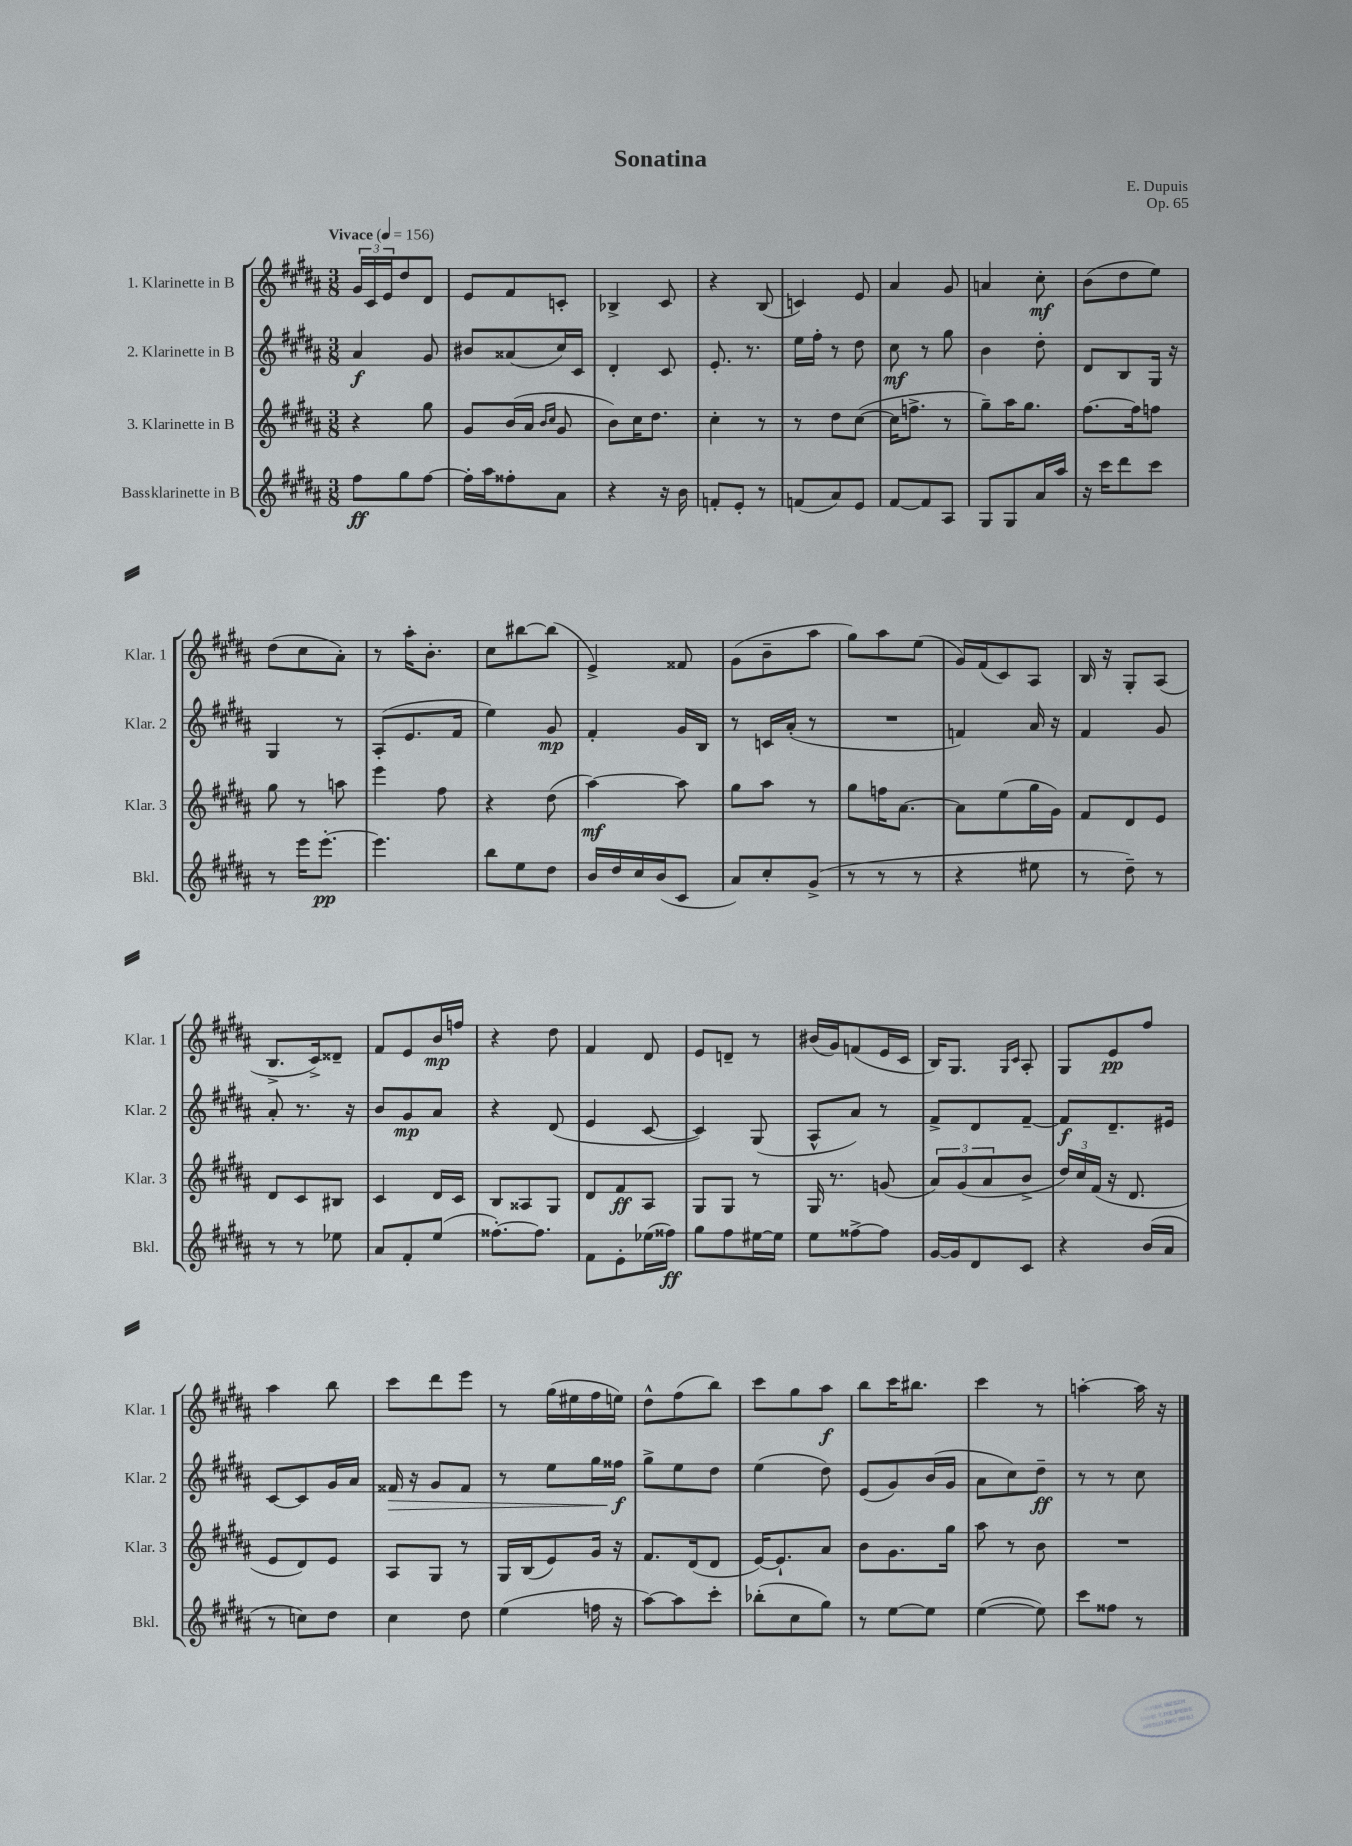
\header { title = "Sonatina" composer = "E. Dupuis" opus = "Op. 65" }
<<
\new StaffGroup <<
\new Staff = "s0" \with { instrumentName = "1. Klarinette in B" shortInstrumentName = "Klar. 1" } {
    \clef treble \key b \major \numericTimeSignature \time 3/8 \tempo "Vivace" 4 = 156
    \tuplet 3/2 { gis'16 cis'16 e'16 } dis''8 dis'8 |
    e'8 fis'8 c'8-. |
    bes4-> cis'8 |
    r4 b8( |
    c'4) e'8 |
    ais'4 gis'8 |
    a'4 cis''8-.\mf |
    b'8( dis''8 e''8) |
    dis''8( cis''8 ais'8-.) |
    r8 ais''16-. b'8.-. |
    cis''8 bis''8~ bis''8( |
    e'4->) fisis'8 |
    gis'8( b'8-- ais''8 |
    gis''8) ais''8 e''8( |
    gis'16) fis'16( cis'8) ais8 |
    b16 r16 gis8-. ais8( |
    b8.-> cis'16->) disis'8-- |
    fis'8 e'8 b'16\mp f''16 |
    r4 dis''8 |
    fis'4 dis'8 |
    e'8 d'8-- r8 |
    bis'16( gis'16) f'8( e'16 cis'16 |
    b16) gis8. \grace { gis16 cis'16 } ais8-. |
    gis8 e'8\pp fis''8 |
    ais''4 b''8 |
    cis'''8 dis'''8 e'''8 |
    r8 gis''16( eis''16 fis''16 e''16) |
    dis''8-^ fis''8( b''8) |
    cis'''8 gis''8 ais''8\f |
    b''8 cis'''16 bis''8. |
    cis'''4 r8 |
    a''4~-. a''16 r16 \bar "|." |
}
\new Staff = "s1" \with { instrumentName = "2. Klarinette in B" shortInstrumentName = "Klar. 2" } {
    \clef treble \key b \major \numericTimeSignature \time 3/8
    ais'4\f gis'8 |
    bis'8 aisis'8( cis''16) cis'16 |
    dis'4-. cis'8 |
    e'8.-. r8. |
    e''16 fis''16-. r8 dis''8 |
    cis''8\mf r8 gis''8 |
    b'4 dis''8-. |
    dis'8 b8 gis16 r16 |
    gis4 r8 |
    ais8-.( e'8. fis'16 |
    e''4) gis'8\mp |
    fis'4-. gis'16 b16 |
    r8 c'16 ais'16-.( r8 |
    R4. |
    f'4) ais'16 r16 |
    fis'4 gis'8 |
    ais'8-. r8. r16 |
    b'8 gis'8\mp ais'8 |
    r4 dis'8( |
    e'4 cis'8~ |
    cis'4) gis8( |
    ais8-^ ais'8) r8 |
    fis'8-> dis'8 fis'8~-- |
    fis'8\f dis'8.-- eis'16 |
    cis'8~ cis'8 gis'16 ais'16 |
    fisis'16\> r16 gis'8 fisis'8 |
    r8 e''8 gis''16 fisis''16\f\! |
    gis''8-> e''8 dis''8 |
    e''4( dis''8) |
    e'8( gis'8) b'16( gis'16 |
    ais'8 cis''8) dis''8--\ff |
    r8 r8 cis''8 \bar "|." |
}
\new Staff = "s2" \with { instrumentName = "3. Klarinette in B" shortInstrumentName = "Klar. 3" } {
    \clef treble \key b \major \numericTimeSignature \time 3/8
    r4 gis''8 |
    gis'8 b'16( ais'16 \grace { b'16 cis''16 } gis'8 |
    b'8) cis''16 dis''8. |
    cis''4-. r8 |
    r8 dis''8 cis''8~( |
    cis''16 f''8.-> r8 |
    gis''8--) ais''16 gis''8. |
    fis''8.~ fis''16 f''8 |
    gis''8 r8 a''8 |
    e'''4 fis''8 |
    r4 dis''8( |
    ais''4~\mf) ais''8 |
    gis''8 ais''8 r8 |
    gis''8 f''16 ais'8.~ |
    ais'8 e''8( gis''16 gis'16) |
    fis'8 dis'8 e'8 |
    dis'8 cis'8 bis8 |
    cis'4 dis'16 cis'16 |
    b8 aisis8 gis8 |
    dis'8 fis'8\ff ais8 |
    gis8 gis8 r8 |
    gis16 r8. g'8( |
    \tuplet 3/2 { ais'8) gis'8( ais'8 } b'8-> |
    \tuplet 3/2 { dis''16) cis''16 fis'16( } r16 dis'8. |
    e'8 dis'8) e'8 |
    ais8 gis8 r8 |
    gis16 b16( e'8) gis'16 r16 |
    fis'8. dis'16( dis'8 |
    e'16~) e'8.-! ais'8 |
    b'8 gis'8. gis''16 |
    ais''8 r8 b'8 |
    R4. \bar "|." |
}
\new Staff = "s3" \with { instrumentName = "Bassklarinette in B" shortInstrumentName = "Bkl." } {
    \clef treble \key b \major \numericTimeSignature \time 3/8
    fis''8\ff gis''8 fis''8~ |
    fis''16-. ais''16 fisis''8-. ais'8 |
    r4 r16 b'16 |
    f'8-. e'8-. r8 |
    f'8( ais'8) e'8 |
    fis'8~ fis'8 ais8 |
    gis8 gis8 ais'16 ais''16 |
    r16 cis'''16 dis'''8 cis'''8 |
    r8 e'''16 e'''8.~-.\pp |
    e'''4. |
    b''8 e''8 dis''8 |
    b'16 dis''16 cis''16 b'16( cis'8 |
    ais'8) cis''8-. gis'8->( |
    r8 r8 r8 |
    r4 eis''8 |
    r8 dis''8--) r8 |
    r8 r8 ees''8 |
    ais'8 fis'8-. e''8( |
    fisis''8.~-.) fisis''8. |
    fis'8 e'8-. ees''16( fisis''16\ff) |
    gis''8 fis''8 eis''16~ eis''16 |
    e''8 fisis''8~-> fisis''8 |
    gis'16~ gis'16 dis'8 cis'8 |
    r4 b'16( ais'16 |
    r8 c''8) dis''8 |
    cis''4 dis''8 |
    e''4( f''16 r16 |
    ais''8~) ais''8 cis'''8-. |
    bes''8-.( cis''8 gis''8) |
    r8 e''8~ e''8 |
    e''4~( e''8) |
    cis'''8 fisis''8 r8 \bar "|." |
}
>>
>>
\layout { \context { \Score \remove "Bar_number_engraver" } }
